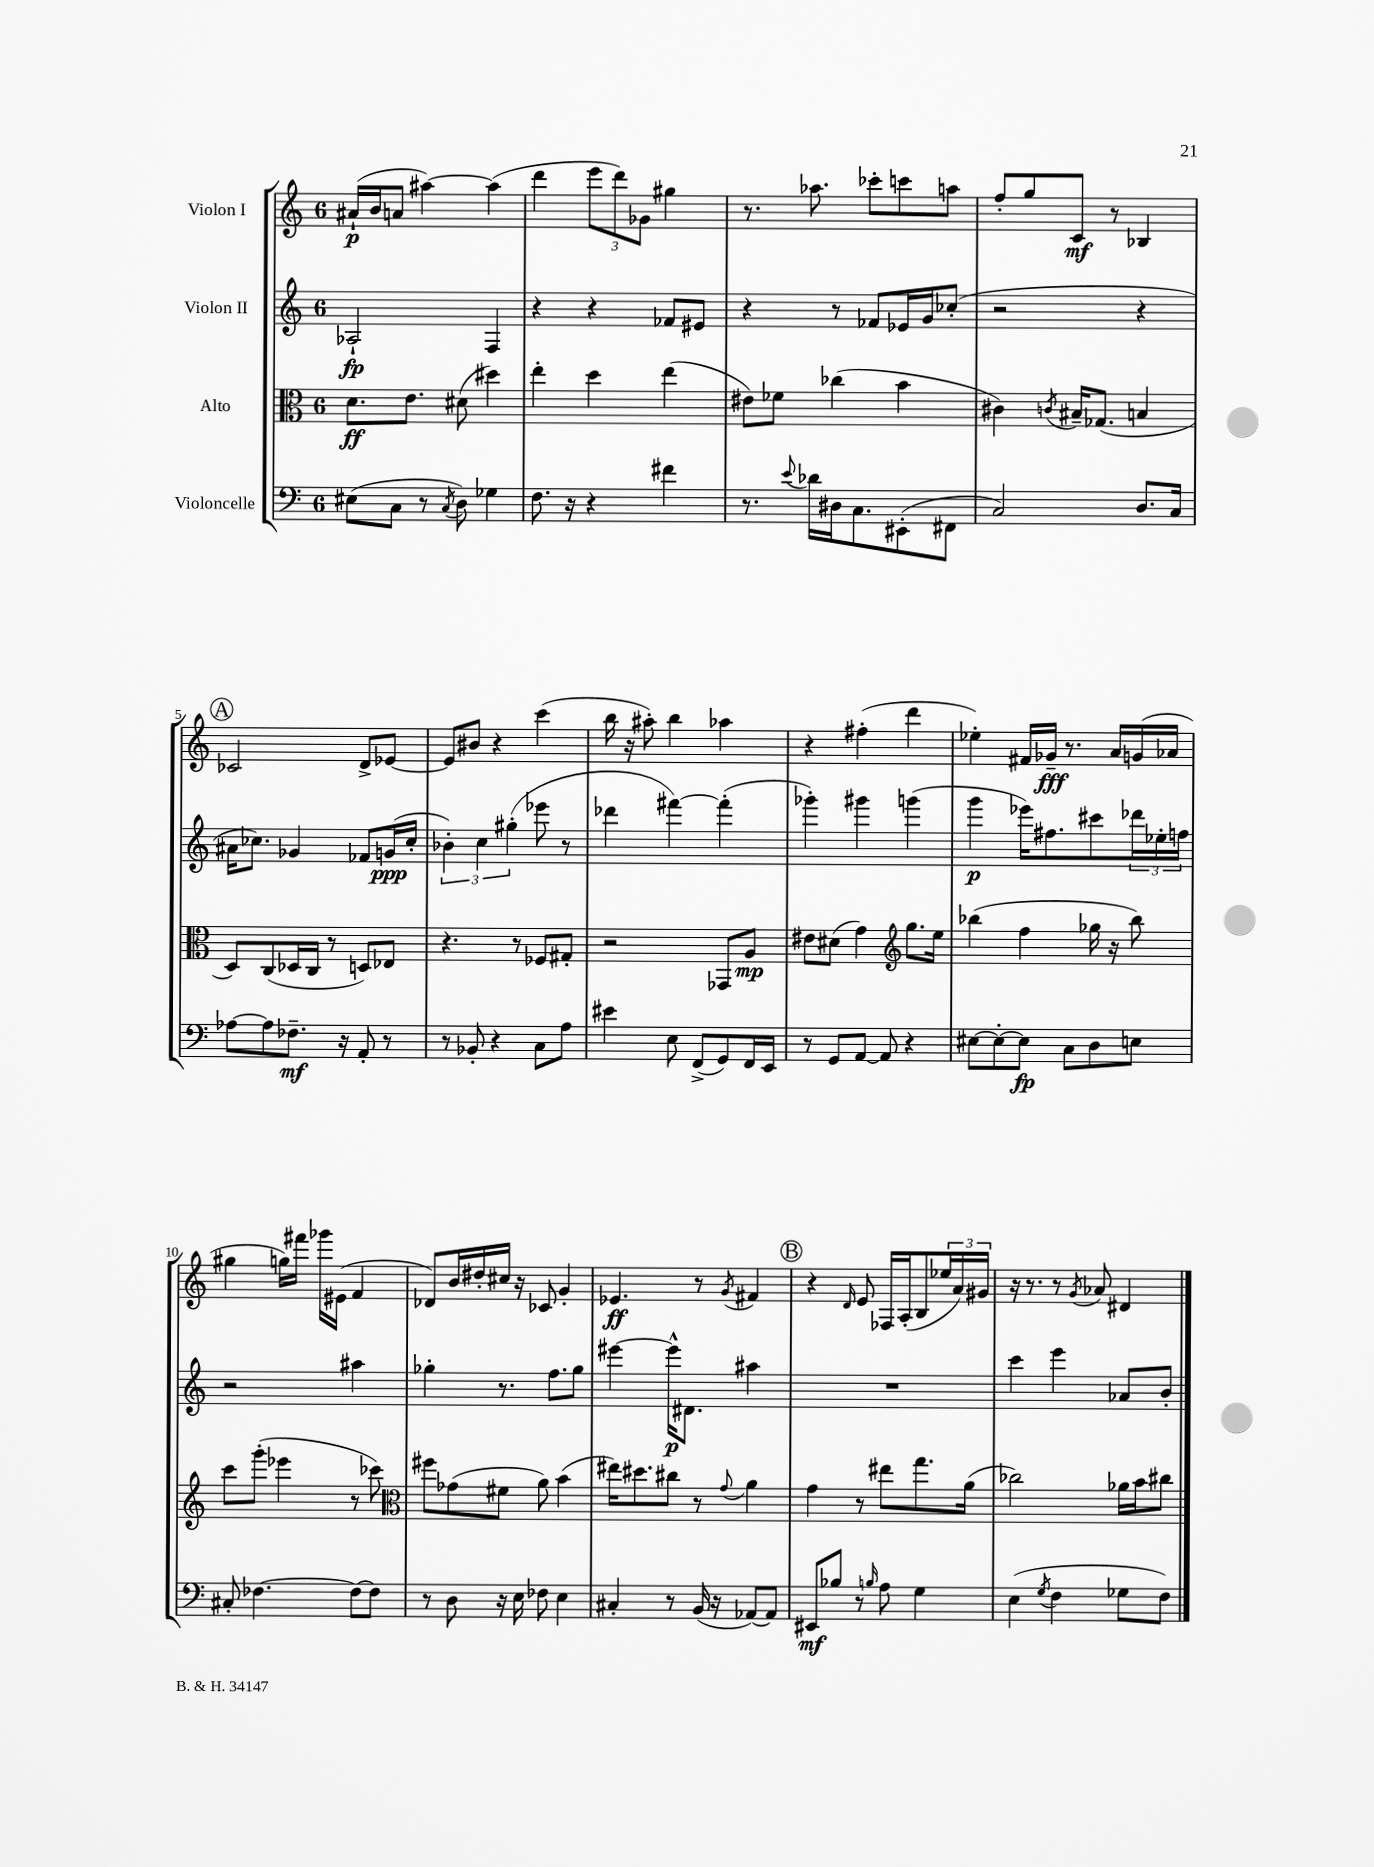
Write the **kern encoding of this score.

**kern	**kern	**kern	**kern
*staff4	*staff3	*staff2	*staff1
*clefF4	*clefC3	*clefG2	*clefG2
*k[]	*k[]	*k[]	*k[]
*M6/8	*M6/8	*M6/8	*M6/8
(8E#	8.d	2A-`	(16a#`
.	.	.	16b
8C	.	.	8a
.	8.e	.	.
8r	.	.	[4aa#)
8qC	.	.	.
8D)	(8d#	.	.
4G-	4dd#)	4F	(4aa#]
=	=	=	=
8.F	4ee'	4r	4ddd
16r	.	.	.
4r	4dd	4r	12eee
.	.	.	12ddd)
.	.	.	12g-
4f#	(4ee	8f-	4gg#
.	.	8e#	.
=	=	=	=
8.r	8e#)	4r	8.r
.	8f-	.	.
8qqe	.	.	.
16d-	.	.	8.aa-
16D#	(4cc-	8r	.
8.C	.	.	.
.	.	8f-	8ccc-'
(8EE#'	4b	16e-	8ccc
.	.	16g	.
8FF#	.	(8cc-'	8aa
=	=	=	=
2C)	4c#)	2r	8ff'
.	.	.	8gg
.	8qc	.	.
.	16B#~	.	8c
.	(8.G-	.	.
.	.	.	8r
8.D	4B	4r	4B-
16C	.	.	.
=	=	=	=
[8A-	8D)	16a#	2c-
.	.	8.cc-)	.
8A-]	(8C	.	.
8.F-~	16D-	4g-	.
.	16C	.	.
.	8r	.	.
16r	.	.	.
8AA'	8D)	8f-	8d^
8r	8E-	(16g	[8e-
.	.	16cc-'	.
=	=	=	=
8r	4.r	6b-')	8e-]
8BB-'	.	.	8b#
.	.	6cc	.
4r	.	.	4r
.	.	(6gg#'	.
.	8r	.	.
8C	8F-	8eee-	(4ccc
8A	8G#'	8r	.
=	=	=	=
4e#	2r	4ddd-	16bb
.	.	.	16r
.	.	.	8aa#')
8E	.	[4fff#)	4bb
(8FF^	.	.	.
8GG)	8GG-	(4fff#']	4aa-
16FF	8A	.	.
16EE	.	.	.
=	=	=	=
8r	8e#	4ggg-')	4r
8GG	(8d#	.	.
[8AA	4g)	4ggg#	(4ff#'
8AA]	.	.	.
*	*clefG2	*	*
4r	8.gg	(4ggg	4ddd
.	16ee	.	.
=	=	=	=
[8E#	(4bb-	4ggg	4ee-')
8E#'_	.	.	.
8E#]	4ff	16eee-)	16f#
.	.	8.ff#	16g-~
8C	.	.	8.r
8D	16gg-	8ccc#	.
.	16r	.	16a
8E	8bb-)	24ddd-	(16g
.	.	24ee-'	.
.	.	.	16a-
.	.	24ff	.
=	=	=	=
8C#'	8ccc	2r	4gg#
[4.F-	(8ggg'	.	.
.	4eee-	.	16gg)
.	.	.	16fff#
.	.	.	16ggg-
.	.	.	(16e#
8F-_	8r	4aa#	4f
8F-]	8ccc-)	.	.
=	=	=	=
*	*clefC3	*	*
8r	8ff#	4gg-'	8d-)
8D	(8g-	.	16b
.	.	.	16dd#'
16r	8f#	8.r	16cc#
16E	.	.	16r
8F-	8a)	.	8c-
.	.	8.ff	.
4E	(4b	.	4g'
.	.	8gg-	.
=	=	=	=
4C#'	16ee#)	[4eee#	4.e-
.	8.dd#	.	.
8r	8cc#	16eee#^^]	.
.	.	8.d#	.
(16BB	8r	.	8r
16r	.	.	.
.	8qqg	.	8qg
[8AA-)	4a	4aa#	4f#
8AA-]	.	.	.
=	=	=	=
8EE#	4g	2.r	4r
8B-	.	.	.
.	.	.	16qqd
8r	8r	.	8e
16qqB	.	.	.
8A	8ee#	.	16F-
.	.	.	(16A'
4G	8.gg	.	8B
.	.	.	24ee-
.	.	.	24a)
.	(16a	.	.
.	.	.	24g#
=	=	=	=
(4E	2cc-)	4ccc	16r
.	.	.	8.r
8qG	.	.	.
4F	.	4eee	8r
.	.	.	8qg
.	.	.	8a-
8G-	16a-	8a-	4d#
.	16b	.	.
8F)	8cc#	8b'	.
==	==	==	==
*-	*-	*-	*-
